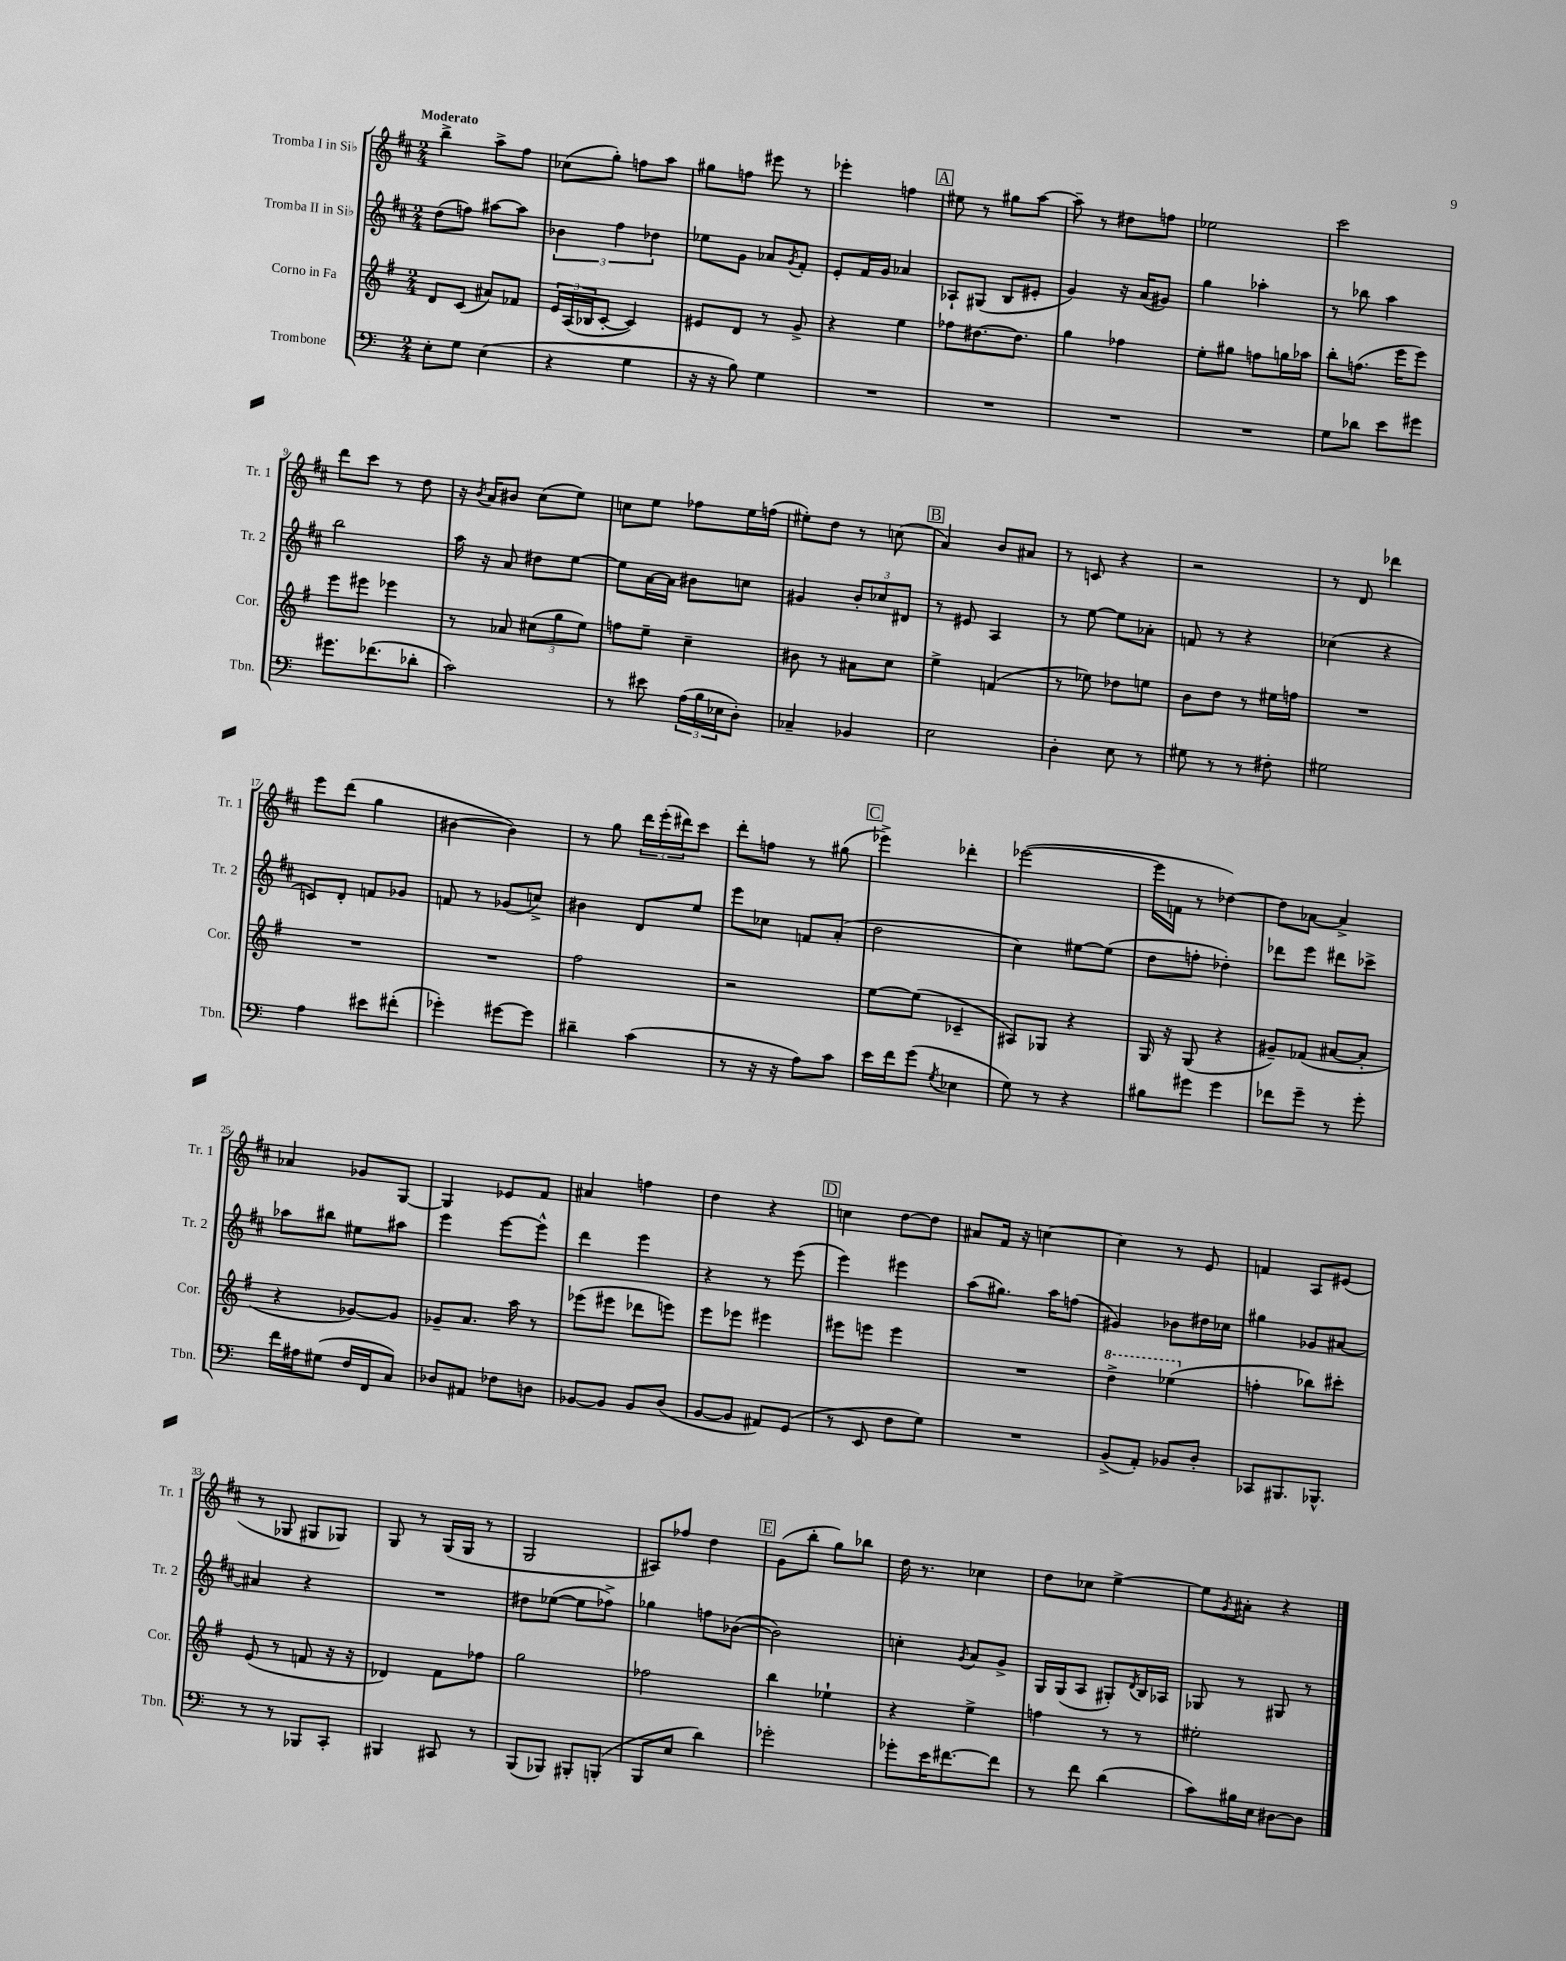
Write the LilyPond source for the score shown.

<<
\new StaffGroup <<
\new Staff = "s0" \with { instrumentName = "Tromba I in Sib" shortInstrumentName = "Tr. 1" } {
    \clef treble \key d \major \numericTimeSignature \time 2/4 \tempo "Moderato"
    b''4-> a''8-> fis''8 |
    ces''8( g''8-.) f''8 a''8 |
    gis''8 f''8 eis'''8 r8 |
    ees'''4-. f''4 |
    \mark \markup { \box "A" } eis''8 r8 gis''8 a''8~ |
    a''8-- r8 dis''8 f''8 |
    ees''2 |
    cis'''2 |
    d'''8 cis'''8 r8 d''8 |
    r16 \acciaccatura { b'8 } a'16 bis'8 cis''8( e''8) |
    c''8 e''8 fes''8 e''16 f''16( |
    eis''8-.) d''8 r8 c''8( |
    \mark \markup { \box "B" } a'4) b'8 ais'8 |
    r8 c'8 r4 |
    r2 |
    r8 d'8 des'''4 |
    e'''8 d'''8( g''4 |
    bis'4~ bis'4) |
    r8 g''8 \tuplet 3/2 { d'''16 e'''16-.( dis'''16) } cis'''8 |
    d'''8-. f''8 r8 gis''8( |
    \mark \markup { \box "C" } ees'''4->) des'''4-. |
    ees'''2~( |
    ees'''16 f'16 r8 des''4~) |
    des''8 aes'8~ aes'4-> |
    aes'4 ges'8 g8~ |
    g4 ees'8 fis'8 |
    ais'4 f''4 |
    d''4 r4 |
    \mark \markup { \box "D" } c''4 d''8~ d''8 |
    ais'8 fis'16 r16 c''4~ |
    c''4 r8 e'8 |
    f'4 a8 eis'8( |
    r8 ges8 gis8 ges8) |
    g8 r8 g16( g16 r8 |
    g2 |
    ais8) fes''8 d''4 |
    \mark \markup { \box "E" } g'8( b''8-. g''8) bes''8 |
    d''16 r8. ces''4 |
    d''8 ces''8 e''4~-> |
    e''8 \acciaccatura { g'8 } ais'8-. r4 \bar "|." |
}
\new Staff = "s1" \with { instrumentName = "Tromba II in Sib" shortInstrumentName = "Tr. 2" } {
    \clef treble \key d \major \numericTimeSignature \time 2/4
    d''8( f''8) ais''8~ ais''8 |
    \tuplet 3/2 { bes'4 fis''4 des''4 } |
    ees''8 g'8 aes'8 \acciaccatura { g'8 } fis'8-. |
    e'8-. fis'16 g'16 aes'4 |
    \mark \markup { \box "A" } aes8-! gis8( b8 eis'8-. |
    g'4) r16 a'16( gis'8) |
    g''4 aes''4-. |
    r8 bes''8 a''4 |
    b''2 |
    a''16 r16 a'8 dis''8 e''8~ |
    e''8 a'16~ a'16 bis'8 c''8 |
    gis'4 \tuplet 3/2 { b'8-. ces''8 dis'8 } |
    \mark \markup { \box "B" } r8 eis'8 a4 |
    r8 e''8~ e''8 aes'8-. |
    f'8 r8 r4 |
    ces''4( r4 |
    c'8) d'8-. f'8 ges'8 |
    f'8 r8 ges'8( c''8->) |
    bis'4 d'8 e''8 |
    e'''8 ces''8 f'8 a'8-.( |
    \mark \markup { \box "C" } d''2 |
    cis''4) eis''8~ eis''8( |
    d''8 f''8-. des''4-.) |
    des'''8 e'''8 dis'''8 ces'''8-> |
    aes''8 bis''8 eis''8 ais''8 |
    e'''4 e'''8~ e'''8-^ |
    d'''4 e'''4 |
    r4 r8 e'''8( |
    \mark \markup { \box "D" } e'''4) eis'''4 |
    a''8( gis''8.) a''16 f''8( |
    gis'4) bes'8 dis''16 ces''16 |
    gis''4 ges'8 ais'8~ |
    ais'4 r4 |
    R2 |
    dis''8 ees''8~( ees''8 fes''8->) |
    ges''4 f''8 bes'8~( |
    \mark \markup { \box "E" } bes'2) |
    c''4-. \acciaccatura { g'8 } a'8 g'8-> |
    g16 g16( a8 gis8-.) \acciaccatura { d'8 } b16 aes16 |
    ges8 r8 gis8 r8 \bar "|." |
}
\new Staff = "s2" \with { instrumentName = "Corno in Fa" shortInstrumentName = "Cor." } {
    \clef treble \key g \major \numericTimeSignature \time 2/4
    d'8 c'8( ais'8) fes'8 |
    \tuplet 3/2 { e'16 a16( bes16 } c'8~-. c'4) |
    eis'8 d'8 r8 g'8-> |
    r4 e''4 |
    \mark \markup { \box "A" } fes''8 dis''8.~ dis''8. |
    g''4 fes''4 |
    e''8-. gis''8 f''8 g''16 aes''16 |
    b''8-. f''8.( e'''16 e'''8) |
    e'''8 eis'''8 ees'''4 |
    r8 aes'8 \tuplet 3/2 { cis''8( g''8 e''8) } |
    f''8 e''8-- c''4-- |
    bis'8 r8 ais'8 c''8 |
    \mark \markup { \box "B" } e''4-> f'4( |
    r8 ees''8) des''8 e''8 |
    b'8 d''8 r8 eis''16 f''16 |
    R2 |
    R2 |
    R2 |
    fis''2 |
    r2 |
    \mark \markup { \box "C" } e''8~ e''8( ces'4-- |
    ais8) ges8 r4 |
    g16 r16 g8( r4 |
    gis'8--) fes'8( ais'8~ ais'8-. |
    r4 ges'8~) ges'8 |
    ges'8-- a'8. a''16 r8 |
    ees'''8( eis'''8 des'''8 e'''8) |
    e'''8 ees'''8 eis'''4 |
    \mark \markup { \box "D" } eis'''8 e'''8 e'''4 |
    R2 |
    \ottava #1 d'''4-> ees'''4( \ottava #0 |
    f''4-. bes''8) cis'''8-. |
    e'8( r8 f'8 r16 r16 |
    des'4) fis'8 fes''8 |
    g''2 |
    fes''2 |
    \mark \markup { \box "E" } b''4 ees''4-! |
    r4 e''4-> |
    f''4 r8 r8 |
    eis''2-. \bar "|." |
}
\new Staff = "s3" \with { instrumentName = "Trombone" shortInstrumentName = "Tbn." } {
    \clef bass \key c \major \numericTimeSignature \time 2/4
    e8-. g8 e4( |
    r4 g4 |
    r16 r16 b8) g4 |
    R2 |
    \mark \markup { \box "A" } R2 |
    R2 |
    R2 |
    g8 des'8 e'8 gis'8 |
    gis'8. fes'8.( des'8-. |
    c'2) |
    r8 eis'8 \tuplet 3/2 { a16( b16 ees16 } d8-.) |
    ces4-- bes,4 |
    \mark \markup { \box "B" } e2 |
    d4-. e8 r8 |
    gis8 r8 r8 fis8-. |
    gis2 |
    a4 eis'8 fis'8-.( |
    ges'4-.) gis'8~ gis'8 |
    dis'4-- c'4( |
    r8 r16 r16 a8) c'8 |
    \mark \markup { \box "C" } e'16 f'16 g'8( \acciaccatura { g8 } ees4 |
    g8) r8 r4 |
    bis8 gis'8 gis'4 |
    fes'8 g'8-- r8 g'8-. |
    f'16 ais16 gis8( f16 f,16 c8) |
    des8 ais,8 fes8 d8 |
    bes,8~ bes,8 bes,8 d8( |
    b,8~ b,8 ais,8) g,8( |
    \mark \markup { \box "D" } r8 e,8 f8 g8) |
    R2 |
    b,8->( a,8-.) bes,8 d8-. |
    ces,8 bis,,8. bes,,8.-^ |
    r8 r8 bes,,8 c,8-. |
    bis,,4 cis,8 r8 |
    b,,8( bes,,8) bis,,8-. b,,8-.( |
    b,,8 e8 d'4) |
    \mark \markup { \box "E" } ges'2-. |
    ges'8-. e'16 fis'8.~ fis'8 |
    r8 f'8 d'4( |
    c'8) bis16 e16 dis8~ dis8 \bar "|." |
}
>>
>>
